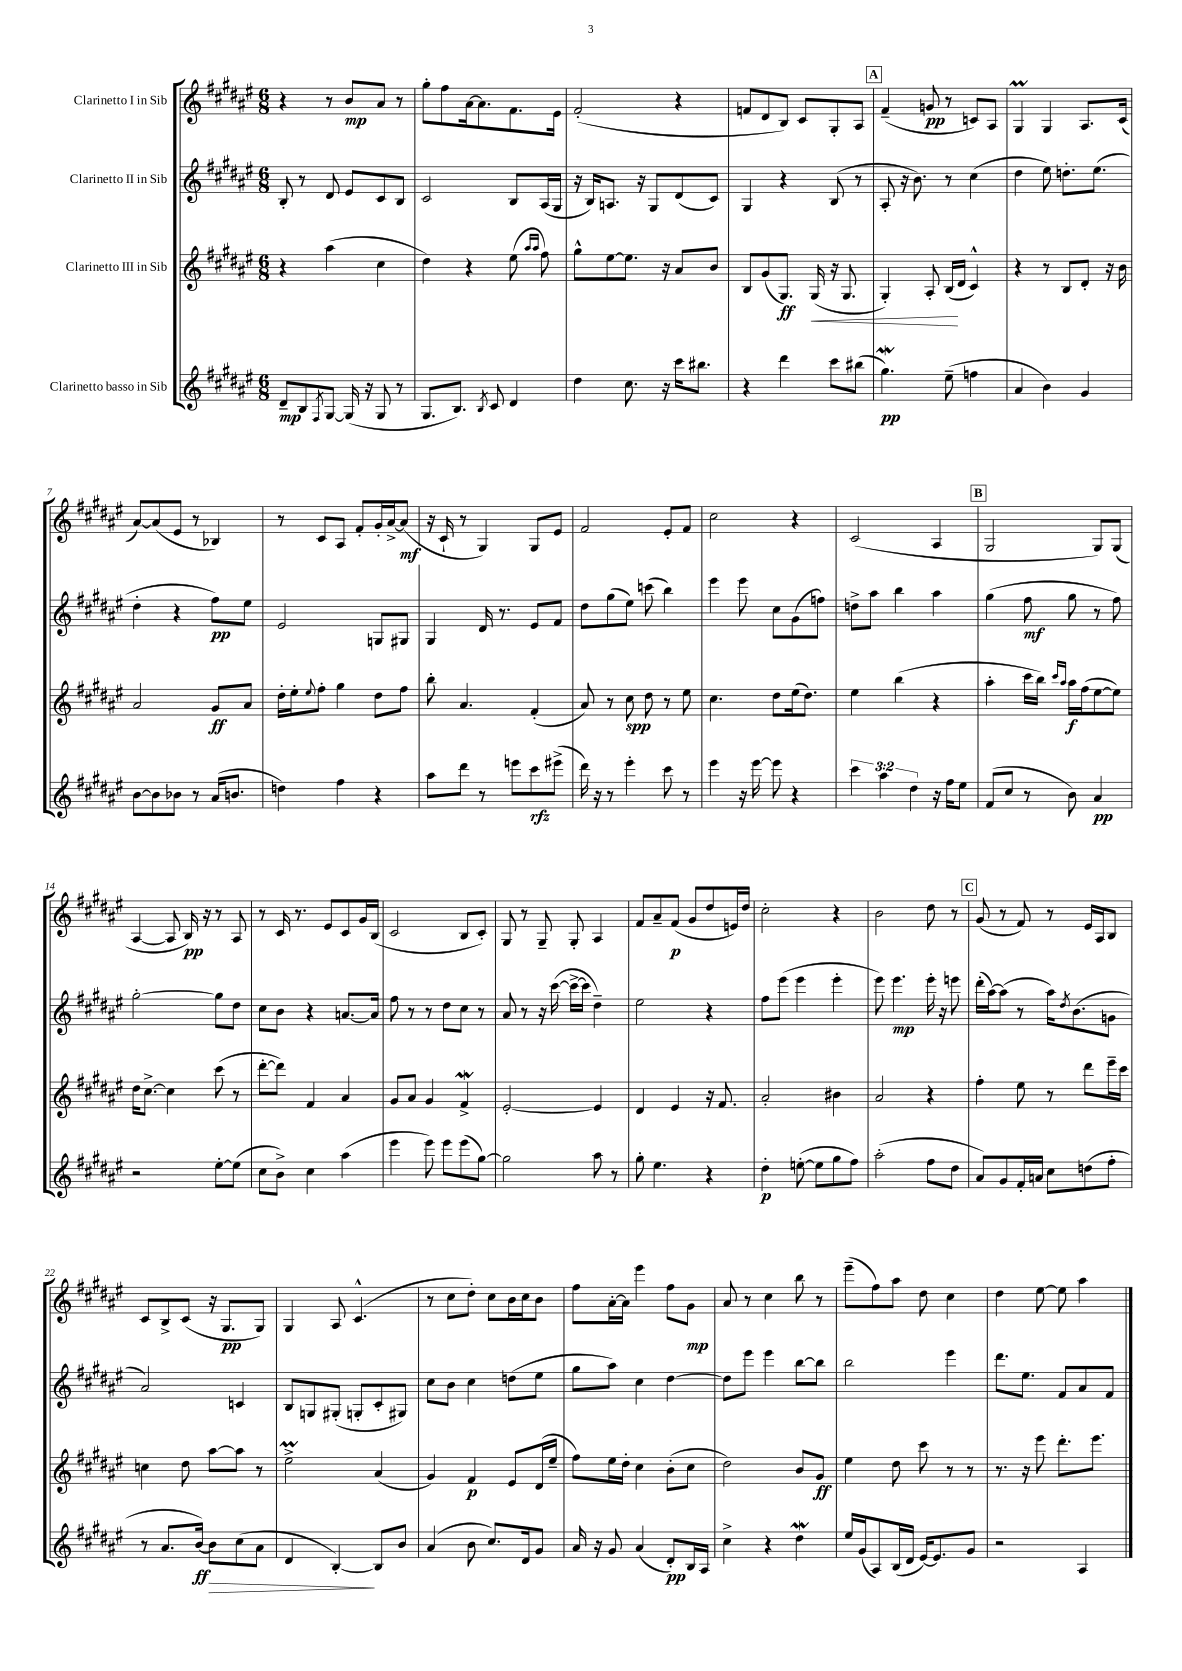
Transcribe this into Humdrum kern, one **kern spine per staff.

**kern	**dynam	**kern	**dynam	**kern	**dynam	**kern	**dynam
*part4	*part4	*part3	*part3	*part2	*part2	*part1	*part1
*staff4	*staff4	*staff3	*staff3	*staff2	*staff2	*staff1	*staff1
*I"Clarinetto basso in Sib	*	*I"Clarinetto III in Sib	*	*I"Clarinetto II in Sib	*	*I"Clarinetto I in Sib	*
*clefG2	*	*clefG2	*	*clefG2	*	*clefG2	*
*k[f#c#g#d#a#e#]	*	*k[f#c#g#d#a#e#]	*	*k[f#c#g#d#a#e#]	*	*k[f#c#g#d#a#e#]	*
*M6/8	*	*M6/8	*	*M6/8	*	*M6/8	*
=1	=1	=1	=1	=1	=1	=1	=1
8d#~/L	mp	4r	.	8B'/	.	4r	.
8B/	.	.	.	8r	.	.	.
8qF#/	.	.	.	.	.	.	.
[8G#/J	.	(4aa#\	.	8d#/	.	8r	.
(16G#/]	.	.	.	8e#/L	.	8b/L	mp
16r	.	.	.	.	.	.	.
8G#/	.	4cc#\	.	8c#/	.	8a#/J	.
8r	.	.	.	8B/J	.	8r	.
=2	=2	=2	=2	=2	=2	=2	=2
8.G#/L	.	4dd#\)	.	2c#/	.	8gg#'\L	.
.	.	.	.	.	.	8ff#\	.
8.B/J)	.	.	.	.	.	.	.
.	.	4r	.	.	.	[16a#\k	.
.	.	.	.	.	.	8.a#\]	.
8qB/	.	.	.	.	.	.	.
8c#/	.	.	.	.	.	.	.
4d#/	.	(8ee#\	.	8B/L	.	8.f#\	.
.	.	16qqaa#/LL	.	.	.	.	.
.	.	16qqaa#/JJ	.	.	.	.	.
.	.	8ff#\)	.	(16A#/L	.	.	.
.	.	.	.	16G#/JJ	.	16e#\Jk	.
=3	=3	=3	=3	=3	=3	=3	=3
4dd#\	.	8gg#^^\L	.	16r	.	(2f#'/	.
.	.	.	.	16B/KL)	.	.	.
.	.	[8ee#\	.	8.An/J	.	.	.
8.cc#\	.	8.ee#\J]	.	.	.	.	.
.	.	.	.	16r	.	.	.
.	.	.	.	8G#/L	.	.	.
16r	.	16r	.	.	.	.	.
16ccc#\KL	.	8a#/L	.	(8d#/	.	4r	.
8.bb#X\J	.	.	.	.	.	.	.
.	.	8b/J	.	8c#/J)	.	.	.
=4	=4	=4	=4	=4	=4	=4	=4
4r	.	8B/L	.	4G#/	.	8fn/L	.
.	.	(8g#/	.	.	.	8d#/	.
4ddd#\	.	8.G#/J)	ff	4r	.	8B/J)	.
.	.	.	.	.	.	8c#/L	.
!	!	!	!LO:HP:b	!	!	!	!
.	.	(16G#/	<	.	.	.	.
8ccc#\L	.	16r	.	(8B/	.	8G#'/	.
.	.	8.G#/	.	.	.	.	.
(8bb#X\J	.	.	.	8r	.	8A#/J	.
!!LO:REH:place=s1:t=A
=5	=5	=5	=5	=5	=5	=5	=5
4.gg#W\)	pp	4G#'/)	.	8A#'/	.	(4f#~/	.
.	.	.	.	16r	.	.	.
.	.	.	.	8.b\)	.	.	.
.	.	8A#'/	.	.	.	8gn/	pp
(8ee#~\	.	(16B/LL	.	8r	.	8r	.
.	.	16d#/JJ	[	.	.	.	.
4ffn\	.	4c#^^/)	.	(4cc#\	.	8cn/L)	.
.	.	.	.	.	.	8A#/J	.
=6	=6	=6	=6	=6	=6	=6	=6
4a#/	.	4r	.	4dd#\	.	4G#M/	.
4b\)	.	8r	.	8ee#\)	.	4G#/	.
.	.	8B/L	.	8.ddn'\L	.	.	.
4g#/	.	8d#'/J	.	.	.	8.A#/L	.
.	.	.	.	(8.ee#\J	.	.	.
.	.	16r	.	.	.	.	.
.	.	16b\	.	.	.	(16c#/Jk	.
!!LO:LB:g=z
=7	=7	=7	=7	=7	=7	=7	=7
[8b\L	.	2a#/	.	4dd#'\	.	[8a#/L)	.
8b\]	.	.	.	.	.	(8a#/]	.
8b-X\J	.	.	.	4r	.	8e#/J	.
8r	.	.	.	.	.	8r	.
(16a#/KL	.	8g#/L	ff	8ff#\L)	pp	4B-X/)	.
8.bn/J	.	.	.	.	.	.	.
.	.	8a#/J	.	8ee#\J	.	.	.
=8	=8	=8	=8	=8	=8	=8	=8
4ddn\)	.	16dd#'\LL	.	2e#/	.	8r	.
.	.	16ee#'\J	.	.	.	.	.
.	.	8qqee#/	.	.	.	.	.
.	.	8ff#'\J	.	.	.	8c#/L	.
4ff#\	.	4gg#\	.	.	.	8A#/J	.
.	.	.	.	.	.	8f#'/L	.
4r	.	8dd#\L	.	8Gn/L	.	16g#'/L	.
.	.	.	.	.	.	[16a#^/J	.
.	.	8ff#\J	.	8G#X/J	.	(8a#/J]	mf
=9	=9	=9	=9	=9	=9	=9	=9
8aa#\L	.	8bb'\	.	4G#/	.	16r	.
.	.	.	.	.	.	16c#`/	.
8ddd#\J	.	4.a#/	.	.	.	8r	.
8r	.	.	.	16d#/	.	4G#/)	.
.	.	.	.	8.r	.	.	.
8eeen\L	.	.	.	.	.	.	.
8ccc#\	rfz	(4f#'/	.	8e#/L	.	8G#/L	.
(8eee#X^\J	.	.	.	8f#/J	.	8e#/J	.
=10	=10	=10	=10	=10	=10	=10	=10
16ddd#\)	.	8a#/)	.	8dd#\L	.	2f#/	.
16r	.	.	.	.	.	.	.
8r	.	8r	.	(8gg#\	.	.	.
4eee#'\	.	8cc#\	spp	8ee#\J)	.	.	.
.	.	8dd#\	.	(8cccn\	.	.	.
8ccc#\	.	8r	.	4bb\)	.	8e#'/L	.
8r	.	8ee#\	.	.	.	8f#/J	.
=11	=11	=11	=11	=11	=11	=11	=11
4eee#\	.	4.cc#\	.	4eee#\	.	2cc#\	.
16r	.	.	.	8eee#\	.	.	.
[16eee#\	.	.	.	.	.	.	.
8eee#\]	.	8dd#\L	.	8cc#\L	.	.	.
4r	.	(16ee#\k	.	(8g#\	.	4r	.
.	.	8.dd#\J)	.	.	.	.	.
.	.	.	.	8ffn\J)	.	.	.
=12	=12	=12	=12	=12	=12	=12	=12
6ccc#\	.	4ee#\	.	8ddn^\L	.	(2c#/	.
.	.	.	.	8aa#\J	.	.	.
6aa#\	.	.	.	.	.	.	.
.	.	(4bb\	.	4bb\	.	.	.
6dd#\	.	.	.	.	.	.	.
16r	.	4r	.	4aa#\	.	4A#/	.
16ff#\KL	.	.	.	.	.	.	.
8ee#\J	.	.	.	.	.	.	.
!!LO:REH:place=s1:t=B
=13	=13	=13	=13	=13	=13	=13	=13
(8f#/L	.	4aa#'\	.	(4gg#\	.	2G#/	.
8cc#/J	.	.	.	.	.	.	.
8r	.	16ccc#\LL	.	8ff#\	mf	.	.
.	.	16bb\JJ)	.	.	.	.	.
.	.	16qqccc#/LL	.	.	.	.	.
.	.	16qqaa#/JJ	.	.	.	.	.
8b\)	.	16aa#\LL	f	8gg#\	.	.	.
.	.	(16ff#\J	.	.	.	.	.
4a#/	pp	[8ee#\	.	8r	.	8G#/L)	.
.	.	8ee#\J])	.	8ff#\)	.	(8G#/J	.
!!LO:LB:g=z
=14	=14	=14	=14	=14	=14	=14	=14
2r	.	16dd#\KL	.	[2gg#'\	.	[4A#/	.
.	.	[8.cc#^\J	.	.	.	.	.
.	.	4cc#\]	.	.	.	8A#/]	.
.	.	.	.	.	.	16B/)	pp
.	.	.	.	.	.	16r	.
[8ee#'\L	.	(8ccc#\	.	8gg#\L]	.	8r	.
(8ee#\J]	.	8r	.	8dd#\J	.	8A#/	.
=15	=15	=15	=15	=15	=15	=15	=15
8cc#\L	.	[8ddd#'\L	.	8cc#\L	.	8r	.
8b^\J)	.	8ddd#\J])	.	8b\J	.	16c#/	.
.	.	.	.	.	.	8.r	.
4cc#\	.	4f#/	.	4r	.	.	.
.	.	.	.	.	.	8e#/L	.
(4aa#\	.	4a#/	.	[8.an/L	.	8c#/	.
.	.	.	.	.	.	16g#/L	.
.	.	.	.	16a/Jk]	.	(16B/JJ	.
=16	=16	=16	=16	=16	=16	=16	=16
4eee#\	.	8g#/L	.	8ff#\	.	2c#/	.
.	.	8a#/J	.	8r	.	.	.
8eee#\)	.	4g#/	.	8r	.	.	.
8eee#\L	.	.	.	8dd#\L	.	.	.
(8eee#\	.	4f#w^/	.	8cc#\J	.	8B/L	.
[8gg#\J)	.	.	.	8r	.	8c#'/J)	.
=17	=17	=17	=17	=17	=17	=17	=17
2gg#\]	.	[2e#'/	.	8a#/	.	8G#/	.
.	.	.	.	8r	.	8r	.
.	.	.	.	16r	.	8G#~/	.
.	.	.	.	([16ccc#\	.	.	.
.	.	.	.	16ccc#^\LL_	.	8G#'/	.
.	.	.	.	16ccc#\JJ]	.	.	.
8aa#\	.	4e#/]	.	4dd#~\)	.	4A#/	.
8r	.	.	.	.	.	.	.
=18	=18	=18	=18	=18	=18	=18	=18
8gg#'\	.	4d#/	.	2ee#\	.	8f#/L	.
4.ee#\	.	.	.	.	.	8a#~/	.
.	.	4e#/	.	.	.	(8f#/J	p
.	.	.	.	.	.	8g#/L	.
4r	.	16r	.	4r	.	8dd#/	.
.	.	8.f#/	.	.	.	.	.
.	.	.	.	.	.	16en/L)	.
.	.	.	.	.	.	16dd#/JJ	.
=19	=19	=19	=19	=19	=19	=19	=19
4dd#'\	p	2a#'/	.	8ff#\L	.	2cc#'\	.
.	.	.	.	(8eee#\J	.	.	.
([8een'\	.	.	.	4eee#\	.	.	.
8ee\L]	.	.	.	.	.	.	.
8gg#\	.	4b#X\	.	4eee#'\	.	4r	.
8ff#\J)	.	.	.	.	.	.	.
=20	=20	=20	=20	=20	=20	=20	=20
(2aa#'\	.	2a#/	.	8eee#\)	.	2b\	.
.	.	.	.	4.eee#\	mp	.	.
8ff#\L	.	4r	.	16eee#'\	.	8dd#\	.
.	.	.	.	16r	.	.	.
8dd#\J	.	.	.	8eeen\	.	8r	.
!!LO:REH:place=s1:t=C
=21	=21	=21	=21	=21	=21	=21	=21
8a#/L)	.	4ff#'\	.	(16ddd#'\LL	.	(8g#/	.
.	.	.	.	[16aa#\J)	.	.	.
8g#/	.	.	.	(8aa#\J]	.	8r	.
16f#'/L	.	8ee#\	.	8r	.	8f#/)	.
16an/JJ	.	.	.	.	.	.	.
8cc#\L	.	8r	.	16aa#\KL)	.	8r	.
.	.	.	.	8qdd#/	.	.	.
.	.	.	.	(8.b\	.	.	.
(8ddn\	.	8ddd#\L	.	.	.	16e#/LL	.
.	.	.	.	.	.	16A#/J	.
8ff#'\J	.	16eee#~\L	.	8gn\J	.	8B/J	.
.	.	16ccc#\JJ	.	.	.	.	.
!!LO:LB:g=z
=22	=22	=22	=22	=22	=22	=22	=22
8r	.	4ccn\	.	2a#/)	.	8c#/L	.
8.a#/L	.	.	.	.	.	8B^/	.
.	.	8dd#\	.	.	.	(8c#/J	.
[16b/Jk)	ff	.	.	.	.	.	.
!	!LO:HP:b	!	!	!	!	!	!
8b\L]	>	[8aa#\L	.	.	.	16r	.
.	.	.	.	.	.	8.G#/L	pp
(8cc#\	.	8aa#\J]	.	4cn/	.	.	.
8a#\J	.	8r	.	.	.	8G#/J)	.
=23	=23	=23	=23	=23	=23	=23	=23
4d#/	.	2ee#m^\	.	8B/L	.	4G#/	.
.	.	.	.	8Gn/	.	.	.
[4B'/)	.	.	.	(8G#X'/J	.	8A#/	.
.	.	.	.	8Gn'/L	.	(4.c#^^/	.
8B/L]	]	(4a#/	.	8c#'/	.	.	.
8b/J	.	.	.	8G#X/J)	.	.	.
=24	=24	=24	=24	=24	=24	=24	=24
(4a#/	.	4g#/)	.	8cc#\L	.	8r	.
.	.	.	.	8b\J	.	8cc#\L	.
8b\	.	4f#/	p	4cc#\	.	8dd#'\J)	.
8.cc#/L)	.	.	.	.	.	8cc#\L	.
.	.	8e#/L	.	(8ddn\L	.	16b\L	.
16d#/k	.	.	.	.	.	16cc#\J	.
8g#/J	.	(16d#/L	.	8ee#\J	.	8b\J	.
.	.	16ee#~/JJ	.	.	.	.	.
=25	=25	=25	=25	=25	=25	=25	=25
16a#/	.	8ff#\L)	.	8gg#\L	.	8ff#\L	.
16r	.	.	.	.	.	.	.
8g#/	.	16ee#\L	.	8aa#\J)	.	[16a#'\L	.
.	.	16dd#'\JJ	.	.	.	16a#\JJ]	.
(4a#/	.	4cc#\	.	4cc#\	.	4eee#\	.
8d#'/L)	pp	(8b'\L	.	[4dd#\	.	8ff#\L	.
16B/L	.	8cc#\J	.	.	.	8g#\J	mp
16A#/JJ	.	.	.	.	.	.	.
=26	=26	=26	=26	=26	=26	=26	=26
4cc#^\	.	2dd#\)	.	8dd#\L]	.	8a#/	.
.	.	.	.	8eee#\J	.	8r	.
4r	.	.	.	4eee#\	.	4cc#\	.
4dd#W\	.	8b/L	.	[8bb\L	.	8bb\	.
.	.	8g#/J	ff	8bb\J]	.	8r	.
=27	=27	=27	=27	=27	=27	=27	=27
16ee#/LL	.	4ee#\	.	2bb\	.	(8eee#~\L	.
(16g#/J	.	.	.	.	.	.	.
8A#/)	.	.	.	.	.	8ff#\)	.
(16B/L	.	8dd#\	.	.	.	8aa#\J	.
16d#/JJ	.	.	.	.	.	.	.
[16e#/KL)	.	8ccc#\	.	.	.	8dd#\	.
8.e#/]	.	.	.	.	.	.	.
.	.	8r	.	4eee#\	.	4cc#\	.
8g#/J	.	8r	.	.	.	.	.
=28	=28	=28	=28	=28	=28	=28	=28
2r	.	8.r	.	8.ddd#\L	.	4dd#\	.
.	.	16r	.	8.ee#\J	.	.	.
.	.	8eee#\	.	.	.	[8ee#\	.
.	.	8.ddd#'\L	.	8f#/L	.	8ee#\]	.
4A#/	.	.	.	8a#/	.	4aa#\	.
.	.	8.eee#\J	.	.	.	.	.
.	.	.	.	8f#/J	.	.	.
==	==	==	==	==	==	==	==
*-	*-	*-	*-	*-	*-	*-	*-
